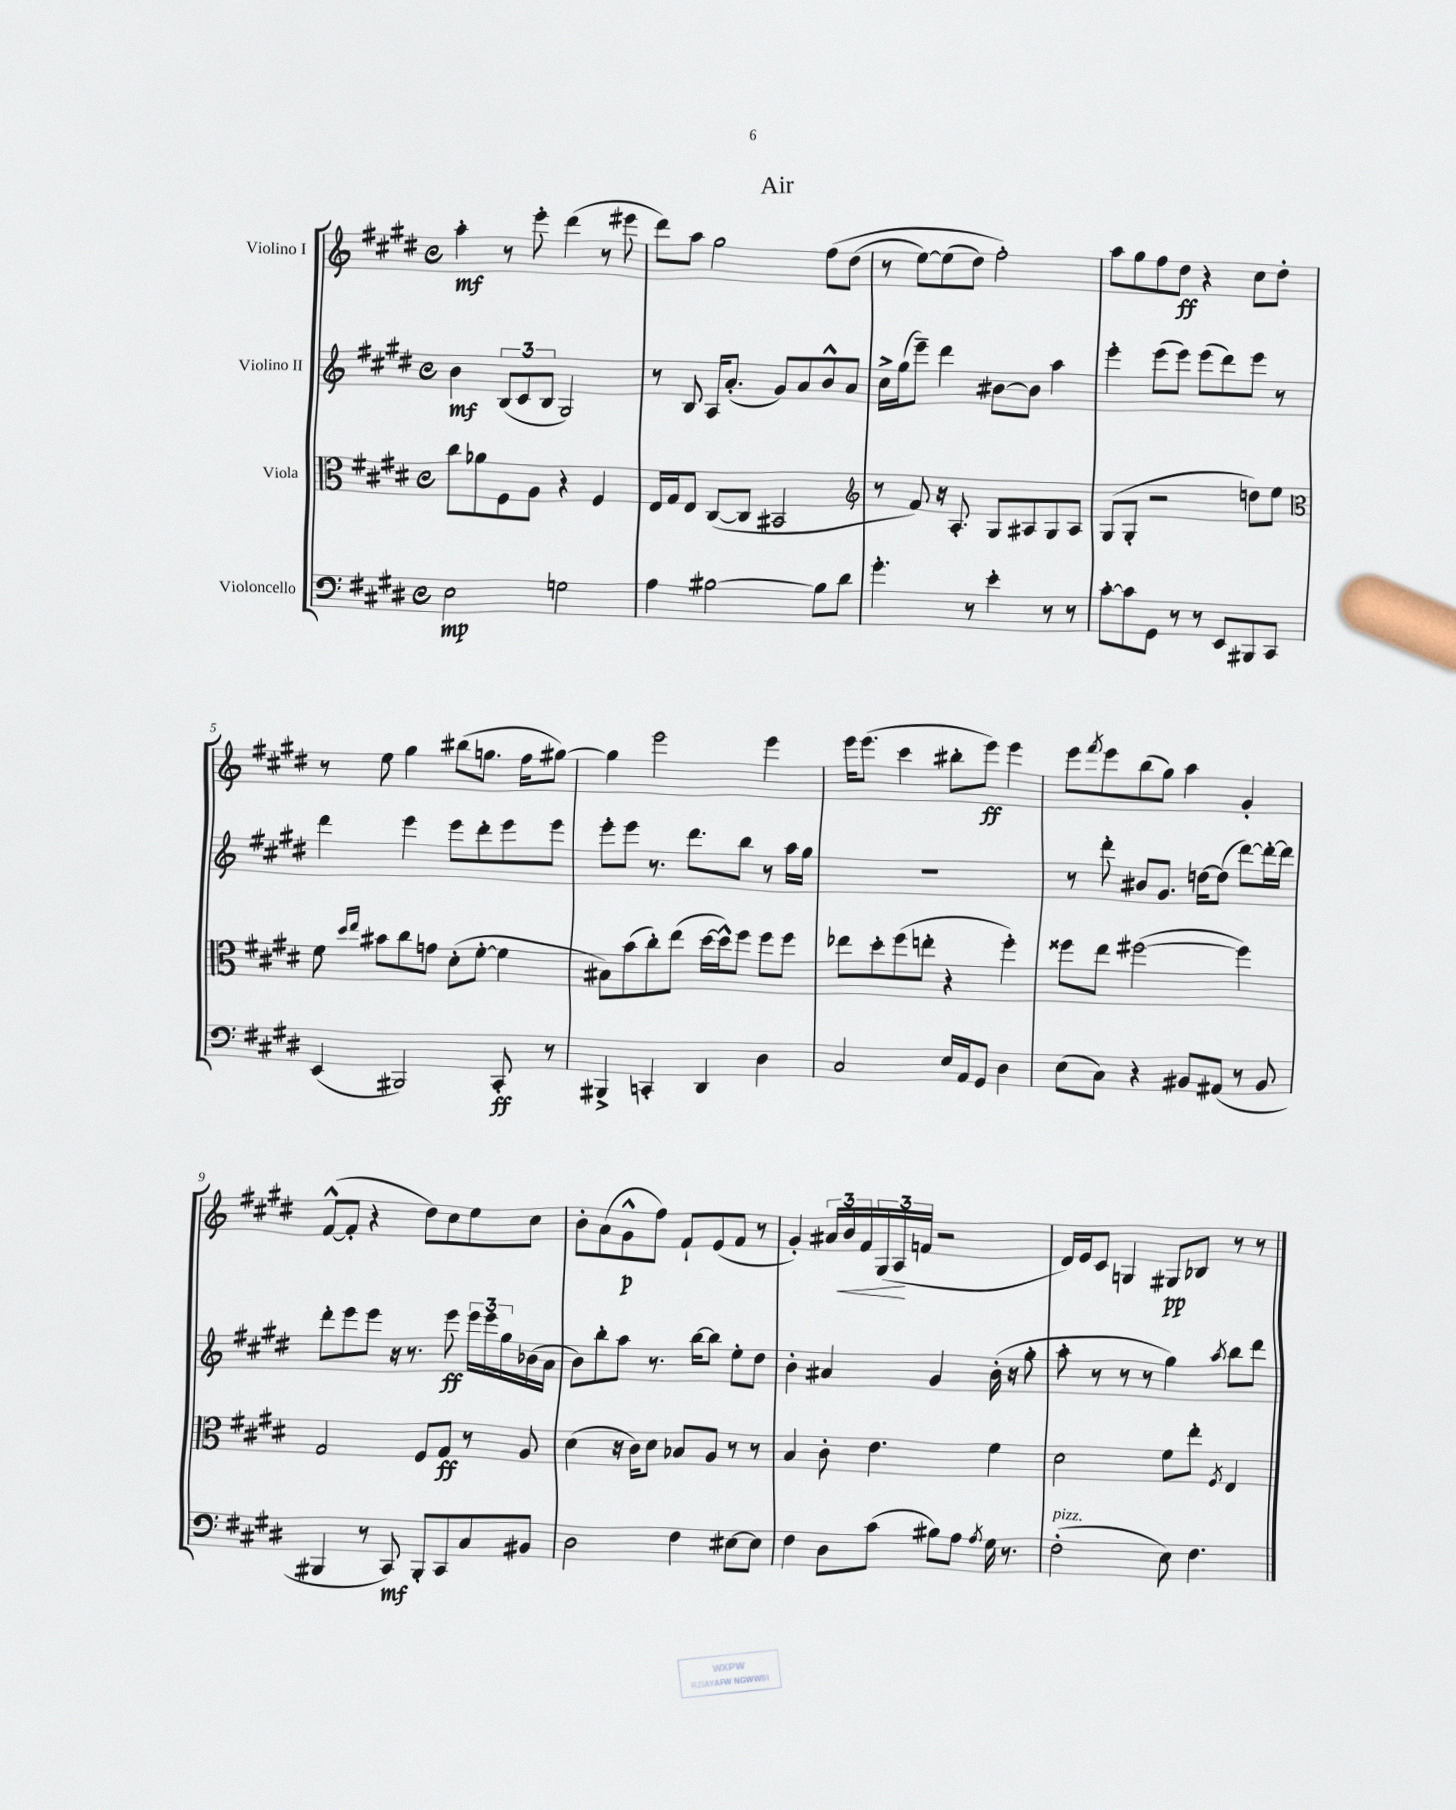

**kern	**kern	**kern	**kern
*staff4	*staff3	*staff2	*staff1
*clefF4	*clefC3	*clefG2	*clefG2
*k[f#c#g#d#]	*k[f#c#g#d#]	*k[f#c#g#d#]	*k[f#c#g#d#]
*M4/4	*M4/4	*M4/4	*M4/4
*met(c)	*met(c)	*met(c)	*met(c)
2E\	8cc#\L	4b\	4aa'\
.	8a-\	.	.
.	8F#\	(12B/L	8r
.	.	12c#/	.
.	8A\J	.	8eee'\
.	.	12B/J	.
2G\	4r	2G#/)	(4ddd#\
.	4F#/	.	8r
.	.	.	8eee#\
=	=	=	=
4A\	16E/LL	8r	8ddd#\L)
.	16G#/J	.	.
.	8E/J	8B/	8aa\J
[2B#\	([8C#/L	16A/LK	2gg#\
.	.	(8.a'/J	.
.	8C#/]J	.	.
.	2BB#/	8g#/L)	.
.	.	8a/	.
8B#\]L	.	8b^^/	&(8ff#\L
8d#\J	.	8a/J	(8dd#\J
=	=	=	=
*	*clefG2	*	*
4.g#'\	8r	16cc#^\LL	8r
.	.	(16gg#\J	.
.	8f#/)	8eee~\J)	[8ee\L)
.	16r	4ddd#\	(8ee\]
.	8.A'/	.	.
8r	.	.	8dd#\J)
4e'\	8G#/L	[8b#\L	2ff#'\&)
.	8A#/	8b#\]J	.
8r	8G#/	4aa\	.
8r	8A#/J	.	.
=	=	=	=
[8c#'\L	(8G#/L	4eee'\	8aa\L
8c#\]	8G#'/J	.	8gg#\
8GG#\J	2r	(8eee\L	8ff#\
8r	.	8eee\J)	8dd#\J
8r	.	(8eee\L	4r
8EE/L	.	8ddd#\)	.
8BBB#/	8dd\L)	8eee\J	8cc#\L
8CC#/J	8ee\J	8r	8dd#'\J
=	=	=	=
*	*clefC3	*	*
(4EE/	8f#\	4ddd#\	8r
.	16qqdd#/LL	.	.
.	16qqee/JJ	.	.
.	8b#\L	.	8ee\
2BBB#/)	8cc#\	4eee\	4gg#\
.	8g\J	.	.
.	(8d#'\L	8eee\L	(8bb#\L
.	[8f#'\J	8ddd#'\	8.gg\J
8CC#'/	4f#\]	8eee\	.
.	.	.	16ff#\LK
8r	.	8eee\J	[8gg#\J)
=	=	=	=
4BBB#^/	8B#\L)	8eee'\L	4gg#\]
.	(8b\	8eee\J	.
4CC'/	8cc#'\)	8.r	2eee\
.	(8ee\J	.	.
.	.	8.ddd#\L	.
4DD#/	[16dd#\LL	.	.
.	16dd#^^\]J)	.	.
.	8ff#\J	8bb\J	.
4D#\	8ff#\L	8r	4eee\
.	8ff#\J	16aa\LL	.
.	.	16gg#\JJ	.
=	=	=	=
2C#/	8ee-\L	1r	16eee\LK
.	.	.	(8.eee\J
.	8dd#'\	.	.
.	(8ff#\	.	4ccc#\
.	8ee'\J	.	.
16E/LL	4r	.	8bb#'\L
16AA/J	.	.	.
8GG#/J	.	.	8eee\J)
4D#\	4ff#'\)	.	4eee\
=	=	=	=
(8E\L	8ff##\L	8r	8eee\L
.	.	.	8qfff#/
8C#\J)	8ee\J	8ddd#'\	8eee\
4r	([2ff#\	8b#/L	(8bb\
.	.	8.g#/J	8gg#\J)
8BB#/L	.	.	4aa\
.	.	[16dd\LK	.
(8AA#/J	.	(8dd\]J	.
8r	4ff#\])	[8ddd#\L)	4g#'/
8BB#/	.	16ddd#'\_L	.
.	.	16ddd#\]JJ	.
=	=	=	=
4BBB#/	2G#/	8ddd#'\L	([8f#^^/L
.	.	8eee\	8f#'/]J
8r	.	8eee\J	4r
8CC#/)	.	16r	.
.	.	8.r	.
8BBB#'/L	8F#/L	.	8dd#\L)
8CC#/	8G#/J	8eee\	8cc#\
8C#/	8r	24eee\LL	8ee\
.	.	24eee\	.
.	.	24gg#\	.
8BB#/J	8A/	(16b-\	8cc#\J
.	.	16a\JJ	.
=	=	=	=
2D#\	(4d#\	8b\L)	8b'\L
.	.	8bb'\	(8a\
.	16r	8aa\J	8g#^^\
.	16c#\LK)	.	.
.	8d#\J	8.r	8ff#\J)
4F#\	8B-/L	.	8f#`/L
.	.	[16bb\LK	.
.	8A/J	8bb\]J	(8e/
[8E#\L	8r	8ee'\L	8f#/J
8E#\]J	8r	8dd#\J	8r
=	=	=	=
4F#\	4B/	4b'\	4g#'/)
8D#\L	8c#'\	4a#/	24a#/LL
.	.	.	24b/
.	.	.	24f#/
(8c#\J	4.e\	.	(24G#/
.	.	.	24A/
.	.	.	24f/JJ
8B#\L)	.	4g#/	2r
8A\J	.	.	.
8qA/	.	.	.
16G#\	4f#\	(16b'\	.
8.r	.	16r	.
.	.	8gg#'\	.
=	=	=	=
(2F#'\	2d#\	8aa'\	16d#/LL)
.	.	.	16e/J
.	.	8r	8c#/J
.	.	8r	4G/
.	.	8r	.
8E\)	8f#\L	4gg#\)	8G#/L
4.F#\	8ee'\J	.	8B-/J
.	8qF#/	8qaa/	.
.	4E/	8bb\L	8r
.	.	8ddd#\J	8r
==	==	==	==
*-	*-	*-	*-
